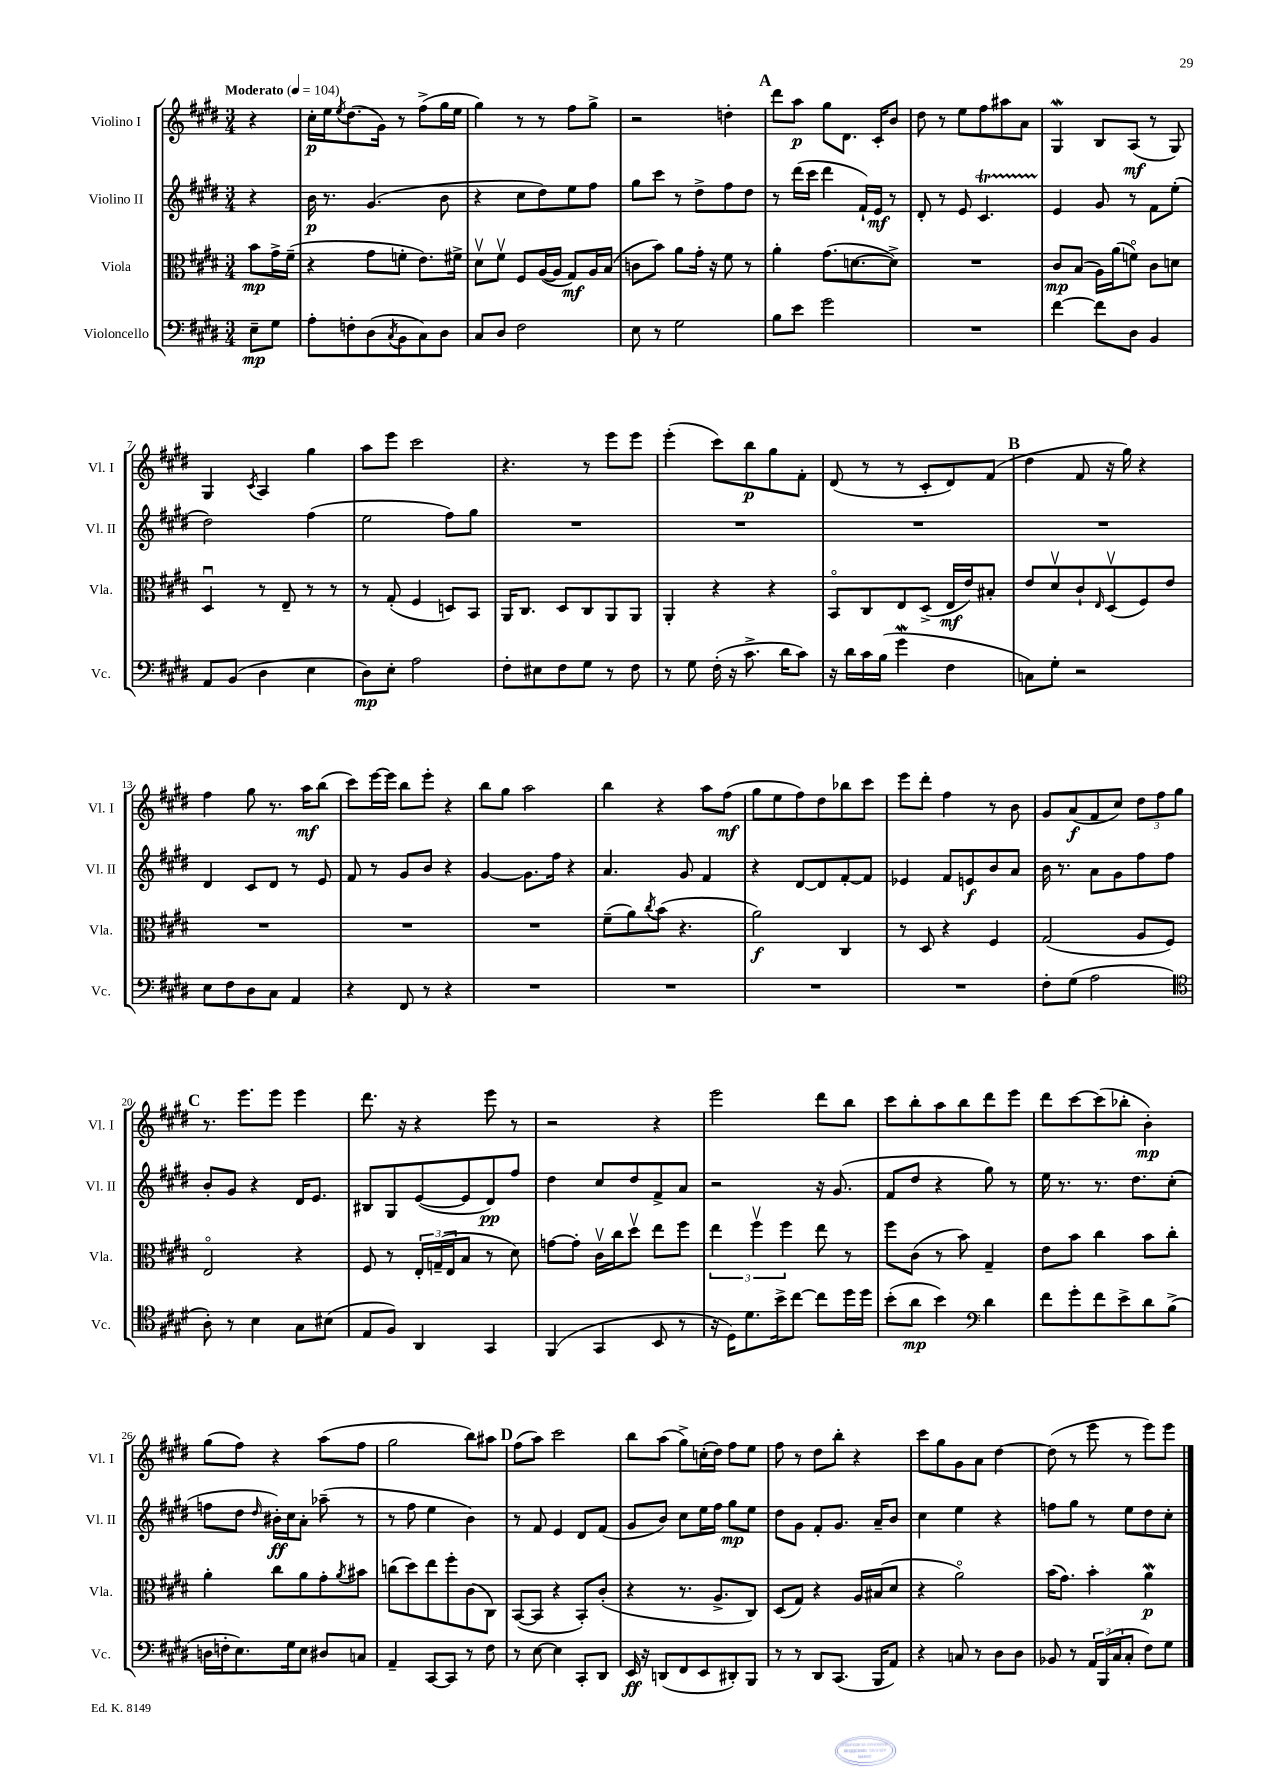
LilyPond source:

<<
\new StaffGroup <<
\new Staff = "s0" \with { instrumentName = "Violino I" shortInstrumentName = "Vl. I" } {
    \clef treble \key e \major \numericTimeSignature \time 3/4 \partial 4 \tempo "Moderato" 4 = 104
    r4 |
    cis''16-.\p e''16 \acciaccatura { e''8 } dis''8.( gis'16) r8 fis''8->( gis''16 e''16 |
    gis''4) r8 r8 fis''8 gis''8-> |
    r2 d''4-. |
    \mark \markup { \bold "A" } dis'''8 a''8\p gis''8 dis'8. cis'16-. b'8 |
    dis''8 r8 e''8 fis''8 ais''8 a'8 |
    gis4\mordent b8 a8\mf( r8 gis8) |
    gis4 \acciaccatura { cis'8 } a4 gis''4 |
    a''8 e'''8 cis'''2 |
    r4. r8 e'''8 e'''8 |
    e'''4-.( cis'''8) b''8\p gis''8 fis'8-. |
    dis'8( r8 r8 cis'8-. dis'8) fis'8( |
    \mark \markup { \bold "B" } dis''4 fis'8 r16 gis''16) r4 |
    fis''4 gis''8 r8. a''16\mf b''8( |
    cis'''8) e'''16~ e'''16 b''8 e'''8-. r4 |
    b''8 gis''8 a''2 |
    b''4 r4 a''8 fis''8\mf( |
    gis''8 e''8 fis''8) dis''8 bes''8 cis'''8 |
    e'''8 dis'''8-. fis''4 r8 b'8 |
    gis'8 a'8\f( fis'8 cis''8) \tuplet 3/2 { dis''8 fis''8 gis''8 } |
    \mark \markup { \bold "C" } r8. e'''8. e'''8 e'''4 |
    dis'''8. r16 r4 e'''8 r8 |
    r2 r4 |
    e'''2 dis'''8 b''8 |
    cis'''8 b''8-. a''8 b''8 dis'''8 e'''8 |
    dis'''8 cis'''8~ cis'''8( bes''8-. b'4-.\mp) |
    gis''8( fis''8) r4 a''8( fis''8 |
    gis''2 b''8) ais''8 |
    \mark \markup { \bold "D" } fis''8( a''8) cis'''2 |
    b''8 a''8( gis''8->) c''16-.( dis''16) fis''8 e''8 |
    fis''8 r8 dis''8 b''8-. r4 |
    cis'''8 gis''8 gis'8 a'8 dis''4~ |
    dis''8( r8 e'''8 r8 e'''8) e'''8 \bar "|." |
}
\new Staff = "s1" \with { instrumentName = "Violino II" shortInstrumentName = "Vl. II" } {
    \clef treble \key e \major \numericTimeSignature \time 3/4 \partial 4
    r4 |
    b'16\p r8. gis'4.( b'8 |
    r4 cis''8 dis''8) e''8 fis''8 |
    gis''8 cis'''8 r8 dis''8-> fis''8 dis''8 |
    \mark \markup { \bold "A" } r8 dis'''16( cis'''16 dis'''4 fis'16-!) e'16\mf r8 |
    dis'8-. r8 e'8 cis'4.\startTrillSpan |
    e'4\stopTrillSpan gis'8 r8 fis'8 e''8-.( |
    dis''2) fis''4( |
    e''2 fis''8) gis''8 |
    R2. |
    R2. |
    R2. |
    \mark \markup { \bold "B" } R2. |
    dis'4 cis'8 dis'8 r8 e'8 |
    fis'8 r8 gis'8 b'8 r4 |
    gis'4~ gis'8. fis''16 r4 |
    a'4. gis'8 fis'4 |
    r4 dis'8~ dis'8 fis'8~-. fis'8 |
    ees'4 fis'8 e'8\f b'8 a'8 |
    b'16 r8. a'8 gis'8 fis''8 fis''8 |
    \mark \markup { \bold "C" } b'8-. gis'8 r4 dis'16 e'8. |
    bis8 gis8 e'8~( e'8 dis'8\pp) fis''8 |
    dis''4 cis''8 dis''8 fis'8-> a'8 |
    r2 r16 gis'8.( |
    fis'8 dis''8 r4 gis''8) r8 |
    e''16 r8. r8. dis''8. cis''8-.( |
    f''8 dis''8 \grace { dis''16 } bis'16-.\ff) cis''16 a'8-. aes''8--( r8 |
    r8 fis''8 e''4 b'4) |
    \mark \markup { \bold "D" } r8 fis'8 e'4 dis'8 fis'8( |
    gis'8 b'8) cis''8 e''16 fis''16 gis''8\mp e''8 |
    dis''8 gis'8 fis'8-. gis'8. a'16-- b'8 |
    cis''4 e''4 r4 |
    f''8 gis''8 r8 e''8 dis''8 cis''8-. \bar "|." |
}
\new Staff = "s2" \with { instrumentName = "Viola" shortInstrumentName = "Vla." } {
    \clef alto \key e \major \numericTimeSignature \time 3/4 \partial 4
    b'8\mp gis'16-> fis'16--( |
    r4 gis'8 f'8-. e'8.) fis'16-> |
    dis'8\upbow fis'8\upbow fis8 a16~( a16 gis8\mf) a16 b16( |
    c'8 b'8) a'8 gis'16-. r16 fis'8 r8 |
    \mark \markup { \bold "A" } a'4-. gis'8.( d'8.~ d'8->) |
    R2. |
    cis'8\mp b8( a16) a'16( f'8\flageolet) cis'8 d'8 |
    dis4\downbow r8 e8-- r8 r8 |
    r8 gis8-.( fis4 d8) b,8 |
    a,16 cis8. dis8 cis8 a,8 a,8 |
    a,4-. r4 r4 |
    b,8\flageolet cis8 e8 dis8->( e16\mf e'16) bis8-. |
    \mark \markup { \bold "B" } e'8 dis'8\upbow cis'8-! \grace { e16 } dis8\upbow( fis8) e'8 |
    R2. |
    R2. |
    R2. |
    fis'8--( a'8) \acciaccatura { cis''8 } b'8( r4. |
    a'2\f) cis4 |
    r8 dis8 r4 fis4 |
    gis2( a8 fis8) |
    \mark \markup { \bold "C" } e2\flageolet r4 |
    fis8 r8 \tuplet 3/2 { e16-. g16--( e16 } b8 r8 dis'8) |
    g'8~ g'8-. cis'16\upbow cis''16 dis''8\upbow e''8 fis''8 |
    \tuplet 3/2 { e''4 fis''4\upbow fis''4 } e''8 r8 |
    fis''8 cis'8( r8 b'8) gis4-- |
    e'8 b'8 cis''4 b'8 cis''8-. |
    a'4-. cis''8 a'8 gis'8-. \acciaccatura { a'8 } bis'8 |
    c''8( dis''8) e''8 fis''8-. cis'8( cis8) |
    \mark \markup { \bold "D" } b,8~( b,8 r4 b,8-.) cis'8-.( |
    r4 r8. a8.-> cis8) |
    dis8( gis8) r4 a16 bis16( dis'8 |
    r4 a'2\flageolet) |
    b'16( gis'8.) b'4-. a'4\mordent\p \bar "|." |
}
\new Staff = "s3" \with { instrumentName = "Violoncello" shortInstrumentName = "Vc." } {
    \clef bass \key e \major \numericTimeSignature \time 3/4 \partial 4
    e8--\mp gis8 |
    a8-. f8-. dis8( \acciaccatura { cis8 } b,8 cis8) dis8 |
    cis8 dis8 fis2 |
    e8 r8 gis2 |
    \mark \markup { \bold "A" } b8 e'8 gis'2 |
    R2. |
    fis'4~ fis'8 dis8 b,4 |
    a,8 b,8( dis4 e4 |
    dis8\mp) e8-. a2 |
    fis8-. eis8 fis8 gis8 r8 fis8 |
    r8 gis8 fis16-.( r16 cis'8.-> dis'16 cis'8) |
    r16 dis'16 cis'16 b16( gis'4\mordent fis4 |
    \mark \markup { \bold "B" } c8) gis8-. r2 |
    e8 fis8 dis8 cis8 a,4 |
    r4 fis,8 r8 r4 |
    R2. |
    R2. |
    R2. |
    R2. |
    fis8-. gis8( a2 |
    \mark \markup { \bold "C" } \clef tenor a8-.) r8 b4 gis8 bis8( |
    e8 fis8) a,4 gis,4 |
    fis,4( gis,4 b,8 r8 |
    r16 dis16) dis'8. b'16-> cis''8~ cis''8 dis''16 dis''16 |
    b'8-.( a'8\mp b'4) \clef bass dis'4 |
    fis'8 gis'8-. fis'8 e'8-> dis'8 b8->( |
    d16 f16-. e8.) gis16 e8 dis8 c8 |
    a,4-- cis,8~ cis,8 r8 fis8 |
    \mark \markup { \bold "D" } r8 e8~ e4 cis,8-. dis,8 |
    e,16\ff r16 d,8( fis,8 e,8 dis,8-.) b,,8 |
    r8 r8 dis,8 cis,8.( b,,16 a,8) |
    r4 c8 r8 dis8 dis8 |
    bes,8 r8 \tuplet 3/2 { a,16 b,,16( cis16 } cis8-. fis8) gis8 \bar "|." |
}
>>
>>
